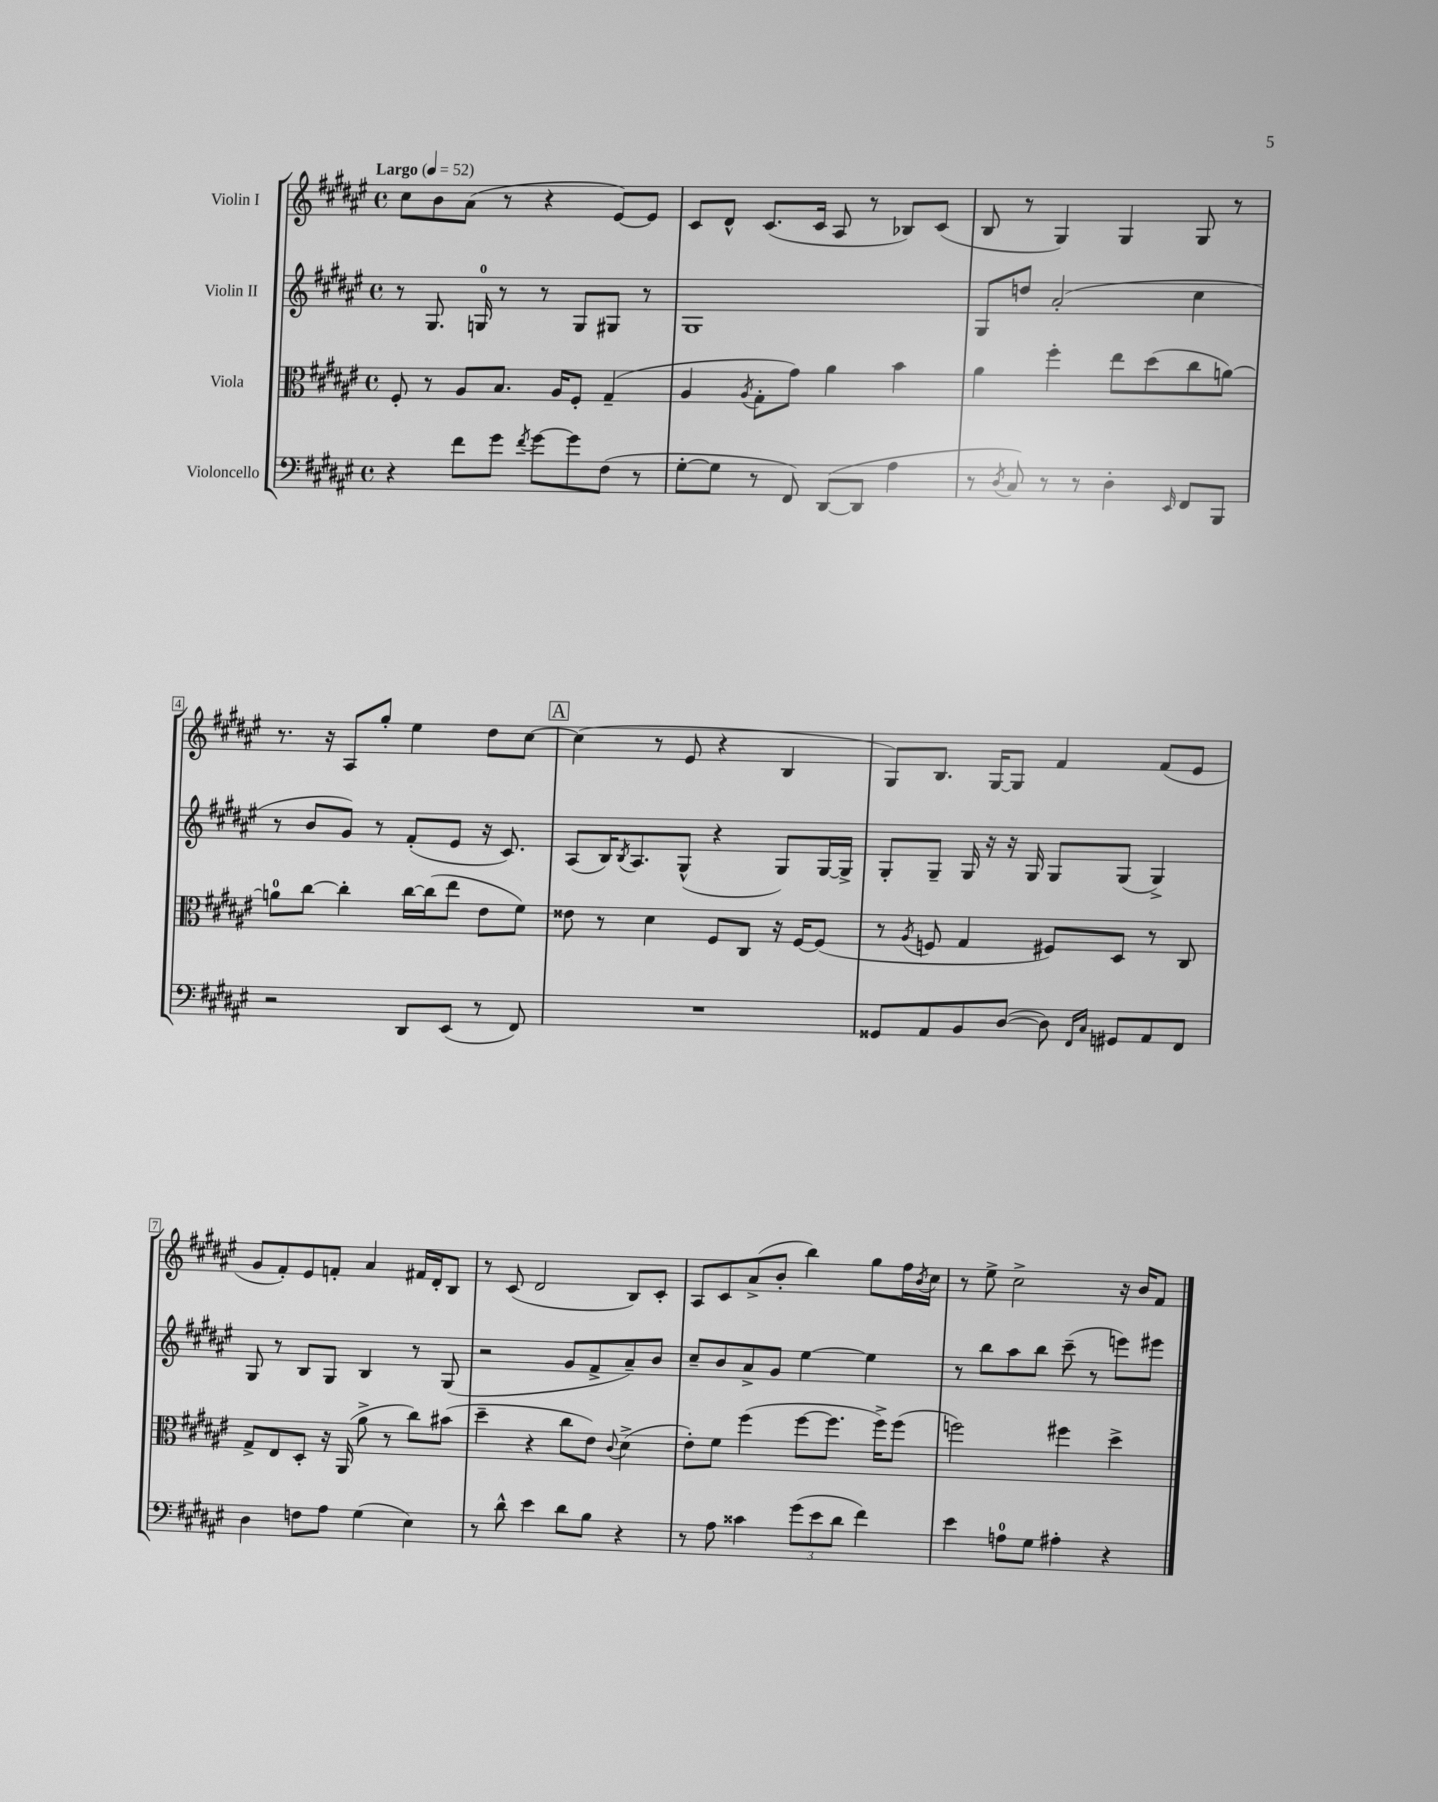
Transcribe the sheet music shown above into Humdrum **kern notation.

**kern	**kern	**kern	**kern
*staff4	*staff3	*staff2	*staff1
*clefF4	*clefC3	*clefG2	*clefG2
*k[f#c#g#d#a#e#]	*k[f#c#g#d#a#e#]	*k[f#c#g#d#a#e#]	*k[f#c#g#d#a#e#]
*M4/4	*M4/4	*M4/4	*M4/4
*met(c)	*met(c)	*met(c)	*met(c)
*MM52	*MM52	*MM52	*MM52
4r	8F#'	8r	8cc#
.	8r	8.G#	8b
8f#	8A#	.	(8a#
.	.	16G	.
8g#	8.B	8r	8r
8qf#	.	.	.
[8g#	.	8r	4r
.	16A#	.	.
8g#]	8F#'	8G	.
(8F#	(4G#~	8G#	[8e#)
8r	.	8r	8e#]
=	=	=	=
[8G#'	4A#	1G#	8c#
8G#]	.	.	8d#^^
.	8qA#	.	.
8r	8G#'	.	(8.c#
8FF#)	8g#)	.	.
.	.	.	16c#
([8DD#	4a#	.	8A#
8DD#]	.	.	8r
4A#	4b	.	8B-)
.	.	.	(8c#
=	=	=	=
8r	4a#	8G#	8B
8qD#	.	.	.
8C#)	.	8dd	8r
8r	4ff#'	(2a#'	4G#)
8r	.	.	.
4D#'	8ee#	.	4G#
.	(8dd#	.	.
16qqEE#	.	.	.
8FF#	8cc#	4cc#	8G#
8BBB	[8a)	.	8r
=	=	=	=
2r	8a]	8r	8.r
.	[8cc#	8b	.
.	.	.	16r
.	4cc#']	8g#)	8A#
.	.	8r	8gg#'
8DD#	[16cc#	(8f#'	4ee#
.	(16cc#]	.	.
(8EE#	8ee#	8e#	.
8r	8e#	16r	8dd#
.	.	8.c#)	.
8FF#)	8f#)	.	[8cc#
=	=	=	=
1r	8e##	(8A#	(4cc#]
.	8r	16B)	.
.	.	8qB	.
.	.	8.A#	.
.	4d#	.	8r
.	.	(8G#^^	8e#
.	8F#	4r	4r
.	8C#	.	.
.	16r	8G#)	4B
.	[16F#	.	.
.	(8F#]	[16G#	.
.	.	16G#^]	.
=	=	=	=
8GG##	8r	8G#'	8G#)
.	8qA#	.	.
8AA#	8F	8G#~	8.B
8BB	4G#	16G#	.
.	.	16r	[16G#
([8D#	.	16r	8G#]
.	.	16G#	.
8D#])	8F#)	8G#	4f#
16qqFF#	.	.	.
16qqC#	.	.	.
8GG#	8D#	(8G#	.
8AA#	8r	4G#^)	(8f#
8FF#	8C#	.	8e#
=	=	=	=
4D#	8G#^	8G#	8g#
.	8E#	8r	8f#')
8F	8D#'	8B	8e#
8A#	16r	8G#	8f'
.	(16AA#	.	.
(4G#	8a#^	4B	4a#
.	8r	.	.
4E#)	8cc#)	8r	16f#
.	.	.	16d#'
.	(8b#	(8G#	8B
=	=	=	=
8r	4dd#~	2r	8r
8d#^^	.	.	(8c#
4e#	4r	.	2d#
8d#	8cc#	8g#	.
8B	8e#)	8f#^	.
.	8qqc#	.	.
4r	(4d#^	8a#~)	8B)
.	.	8b	8c#'
=	=	=	=
8r	8e#')	8cc#~	8A#
8A#	8f#	8b	8c#
4c##	(4ff#	8a#^	(8a#^
.	.	8g#	8b'
(12g#	[8ff#	[4ee#	4bb)
12e#	.	.	.
.	8.ff#]	.	.
12d#	.	.	.
4f#)	.	4ee#]	8gg#
.	16ff#^)	.	.
.	(8ff#	.	16ff#
.	.	.	8qb
.	.	.	16cc#
=	=	=	=
4e#	2ff)	8r	8r
.	.	8bb	8ee#^
8A	.	8aa#	2cc#^
8G#	.	8bb	.
4A#'	4ff#	(8ccc#~	.
.	.	8r	.
4r	4dd#^	8eee)	16r
.	.	.	16b
.	.	8eee#	8f#
==	==	==	==
*-	*-	*-	*-
